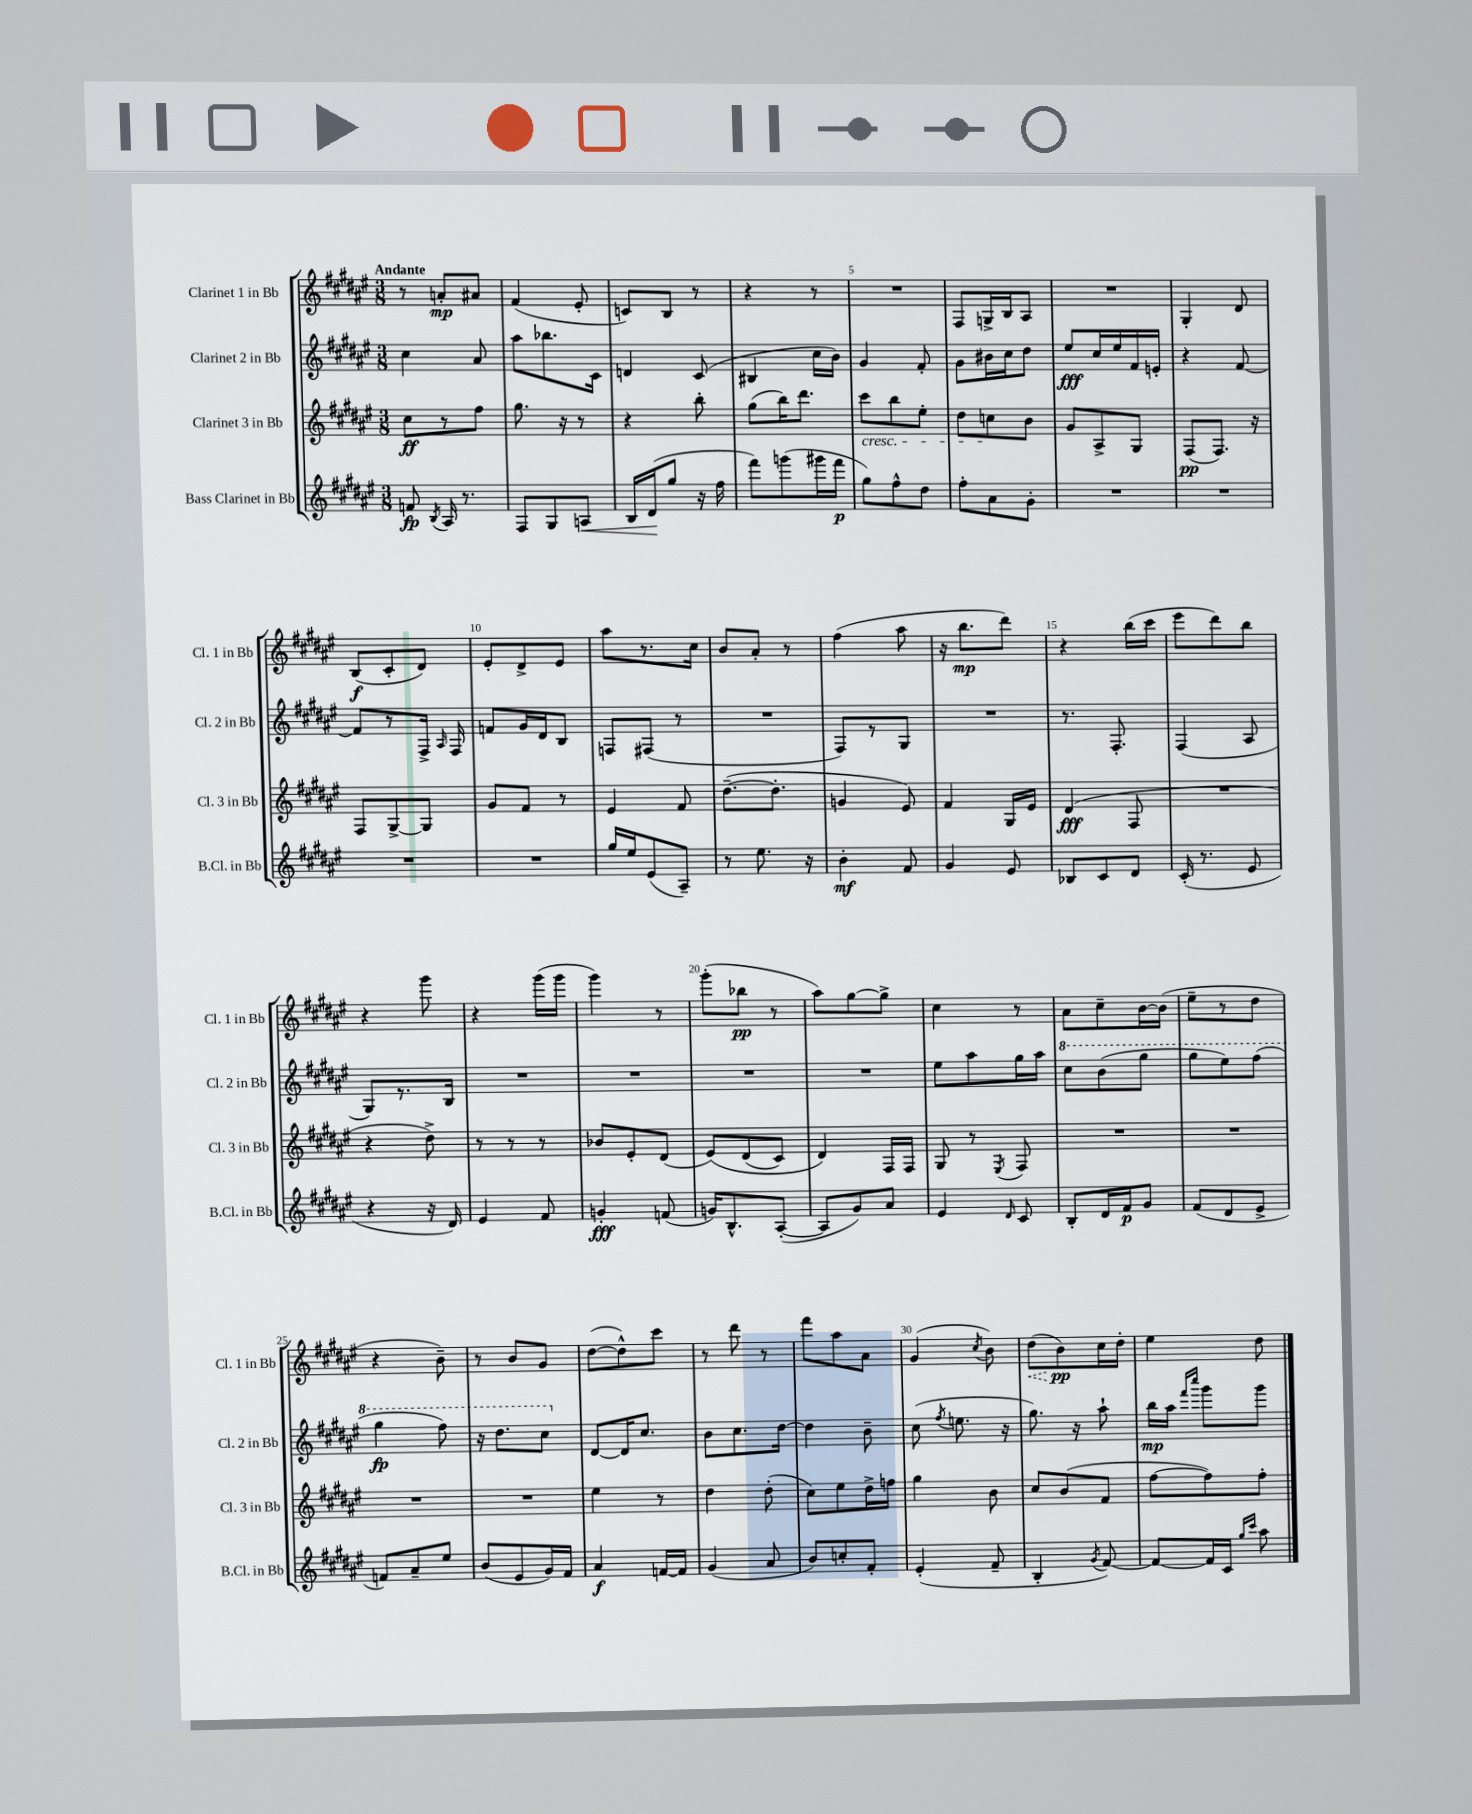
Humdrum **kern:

**kern	**kern	**kern	**kern
*staff4	*staff3	*staff2	*staff1
*clefG2	*clefG2	*clefG2	*clefG2
*k[f#c#g#d#a#e#]	*k[f#c#g#d#a#e#]	*k[f#c#g#d#a#e#]	*k[f#c#g#d#a#e#]
*M3/8	*M3/8	*M3/8	*M3/8
8f	8cc#	4cc#	8r
8qB	.	.	.
16A#	8r	.	8a'
8.r	.	.	.
.	8ff#	8a#	8a#
=	=	=	=
8F#	8.gg#	8aa#	(4f#
8G#	.	8.bb-	.
.	16r	.	.
8A	8r	.	8e#'
.	.	16c#	.
=	=	=	=
16B	4r	4d	8c)
(16d#	.	.	.
8gg#	.	.	8B
16r	8bb'	(8c#	8r
16ff#	.	.	.
=	=	=	=
8fff#)	(8gg#	4B#	4r
(8ggg	16bb)	.	.
.	8.ddd#	.	.
16ggg#	.	16cc#	8r
16fff#	.	16b)	.
=	=	=	=
8gg#)	8ccc#	4g#	4.r
8ff#^^	8bb	.	.
8dd#	8ee#'	8f#'	.
=	=	=	=
8ff#'	8dd#	8g#	8F#
8a#	8cc	16b#	16G^
.	.	16cc#	16B
8g#'	8b	8dd#	8A#
=	=	=	=
4.r	8g#	8ee#	4.r
.	8A#^	16cc#	.
.	.	16ee#	.
.	8G#	16f#	.
.	.	16e'	.
=	=	=	=
4.r	(8F#	4r	4G#'
.	8.F#)	.	.
.	.	[8f#	8d#
.	16r	.	.
=	=	=	=
4.r	8F#	8f#]	(8B
.	[8G#^	8r	8c#'
.	8G#]	16F#^	8d#)
.	.	16qqA#	.
.	.	16F#	.
=	=	=	=
4.r	8g#	8f	8e#'
.	8f#	16g#	8d#^
.	.	16d#	.
.	8r	8B	8e#
=	=	=	=
16gg#	4e#	8F	8aa#
16ee#	.	.	.
(8e#	.	(8F#	8.r
8A#~)	8f#	8r	.
.	.	.	16cc#
=	=	=	=
8r	([8.dd#~	4.r	8b
8.ee#	.	.	8a#'
.	8.dd#']	.	.
.	.	.	8r
16r	.	.	.
=	=	=	=
4b'	4g	8F#)	(4ff#
.	.	8r	.
8f#	8e#)	8G#	8aa#
=	=	=	=
4g#	4f#	4.r	16r
.	.	.	8.bb
8e#	16G#	.	8ddd#)
.	16e#	.	.
=	=	=	=
8B-	(4d#	8.r	4r
8c#	.	.	.
.	.	8.F#'	.
8d#	8F#	.	(16bb
.	.	.	16ccc#
=	=	=	=
(16c#'	4.r	(4F#	8eee#
8.r	.	.	.
.	.	.	8ddd#)
8e#	.	8A#	8bb
=	=	=	=
4r	4r	8G#)	4r
.	.	8.r	.
16r	8dd#^)	.	8ggg#
16d#)	.	16B	.
=	=	=	=
4e#	8r	4.r	4r
.	8r	.	.
8f#	8r	.	(16ggg#
.	.	.	16ggg#
=	=	=	=
4g'	8b-	4.r	4ggg#)
.	8e#'	.	.
(8f	(8d#	.	8r
=	=	=	=
16g)	&(8e#)	4.r	(8ggg#'
8.B^^	.	.	.
.	(8d#	.	8bb-
([8A#'	8c#)	.	8r
=	=	=	=
8A#]	4d#&)	4.r	8aa#)
8g#)	.	.	[8gg#
8a#	16F#	.	8gg#^]
.	16F#	.	.
=	=	=	=
4e#	8G#	8ee#	4cc#
.	8r	8aa#	.
16qqd#	8qE#	.	.
8c#	8F#	16gg#	8r
.	.	16aa#	.
=	=	=	=
8B'	4.r	8ccc#	8a#
16d#	.	(8bb	8cc#~
16f#	.	.	.
8g#	.	8ggg#	[16b
.	.	.	(16b]
=	=	=	=
(8f#	4.r	8ggg#	8ee#~
8d#	.	8eee#)	8r
8e#^	.	(8fff#	8dd#
=	=	=	=
8f)	4.r	4ggg#	4r
8a#~	.	.	.
8ee#	.	8fff#)	8b~)
=	=	=	=
(8b	4.r	16r	8r
.	.	8.ddd#	.
8e#	.	.	8b
16g#)	.	8ccc#	8g#
16f#	.	.	.
=	=	=	=
4a#	4ee#	[8d#	([8dd#
.	.	16d#]	8dd#^^])
.	.	8.cc#	.
[16f	8r	.	8ccc#
16f]	.	.	.
=	=	=	=
(4g#	4dd#	8b	8r
.	.	8.cc#	8ddd#
8a#	(8dd#'	.	8r
.	.	[16dd#	.
=	=	=	=
8b)	8cc#)	4dd#]	8fff#
8cc'	8ee#	.	8aa#
8f#'	16dd#^	8b~	8a#
.	16ff	.	.
=	=	=	=
(4e#'	4gg#	(8cc#	(4g#
.	.	8qff#	.
.	.	8.ee	.
.	.	.	8qcc#
8f#~	8b	.	8b)
.	.	16r	.
=	=	=	=
4B'	8cc#	8.gg#)	(8dd#
.	(8b	.	8b)
.	.	16r	.
8qg#	.	.	.
[8f#)	8f#	8aa#`	16cc#
.	.	.	16dd#'
=	=	=	=
8f#_	[8ff#	16bb	4ee#
.	.	16aa#	.
.	.	16qqfff#	.
.	.	16qqcccc#	.
16f#]	8ff#])	8ggg#	.
16c#	.	.	.
16qqgg#	.	.	.
16qqccc#	.	.	.
8aa#	8ff#'	8ggg#	8dd#
==	==	==	==
*-	*-	*-	*-
